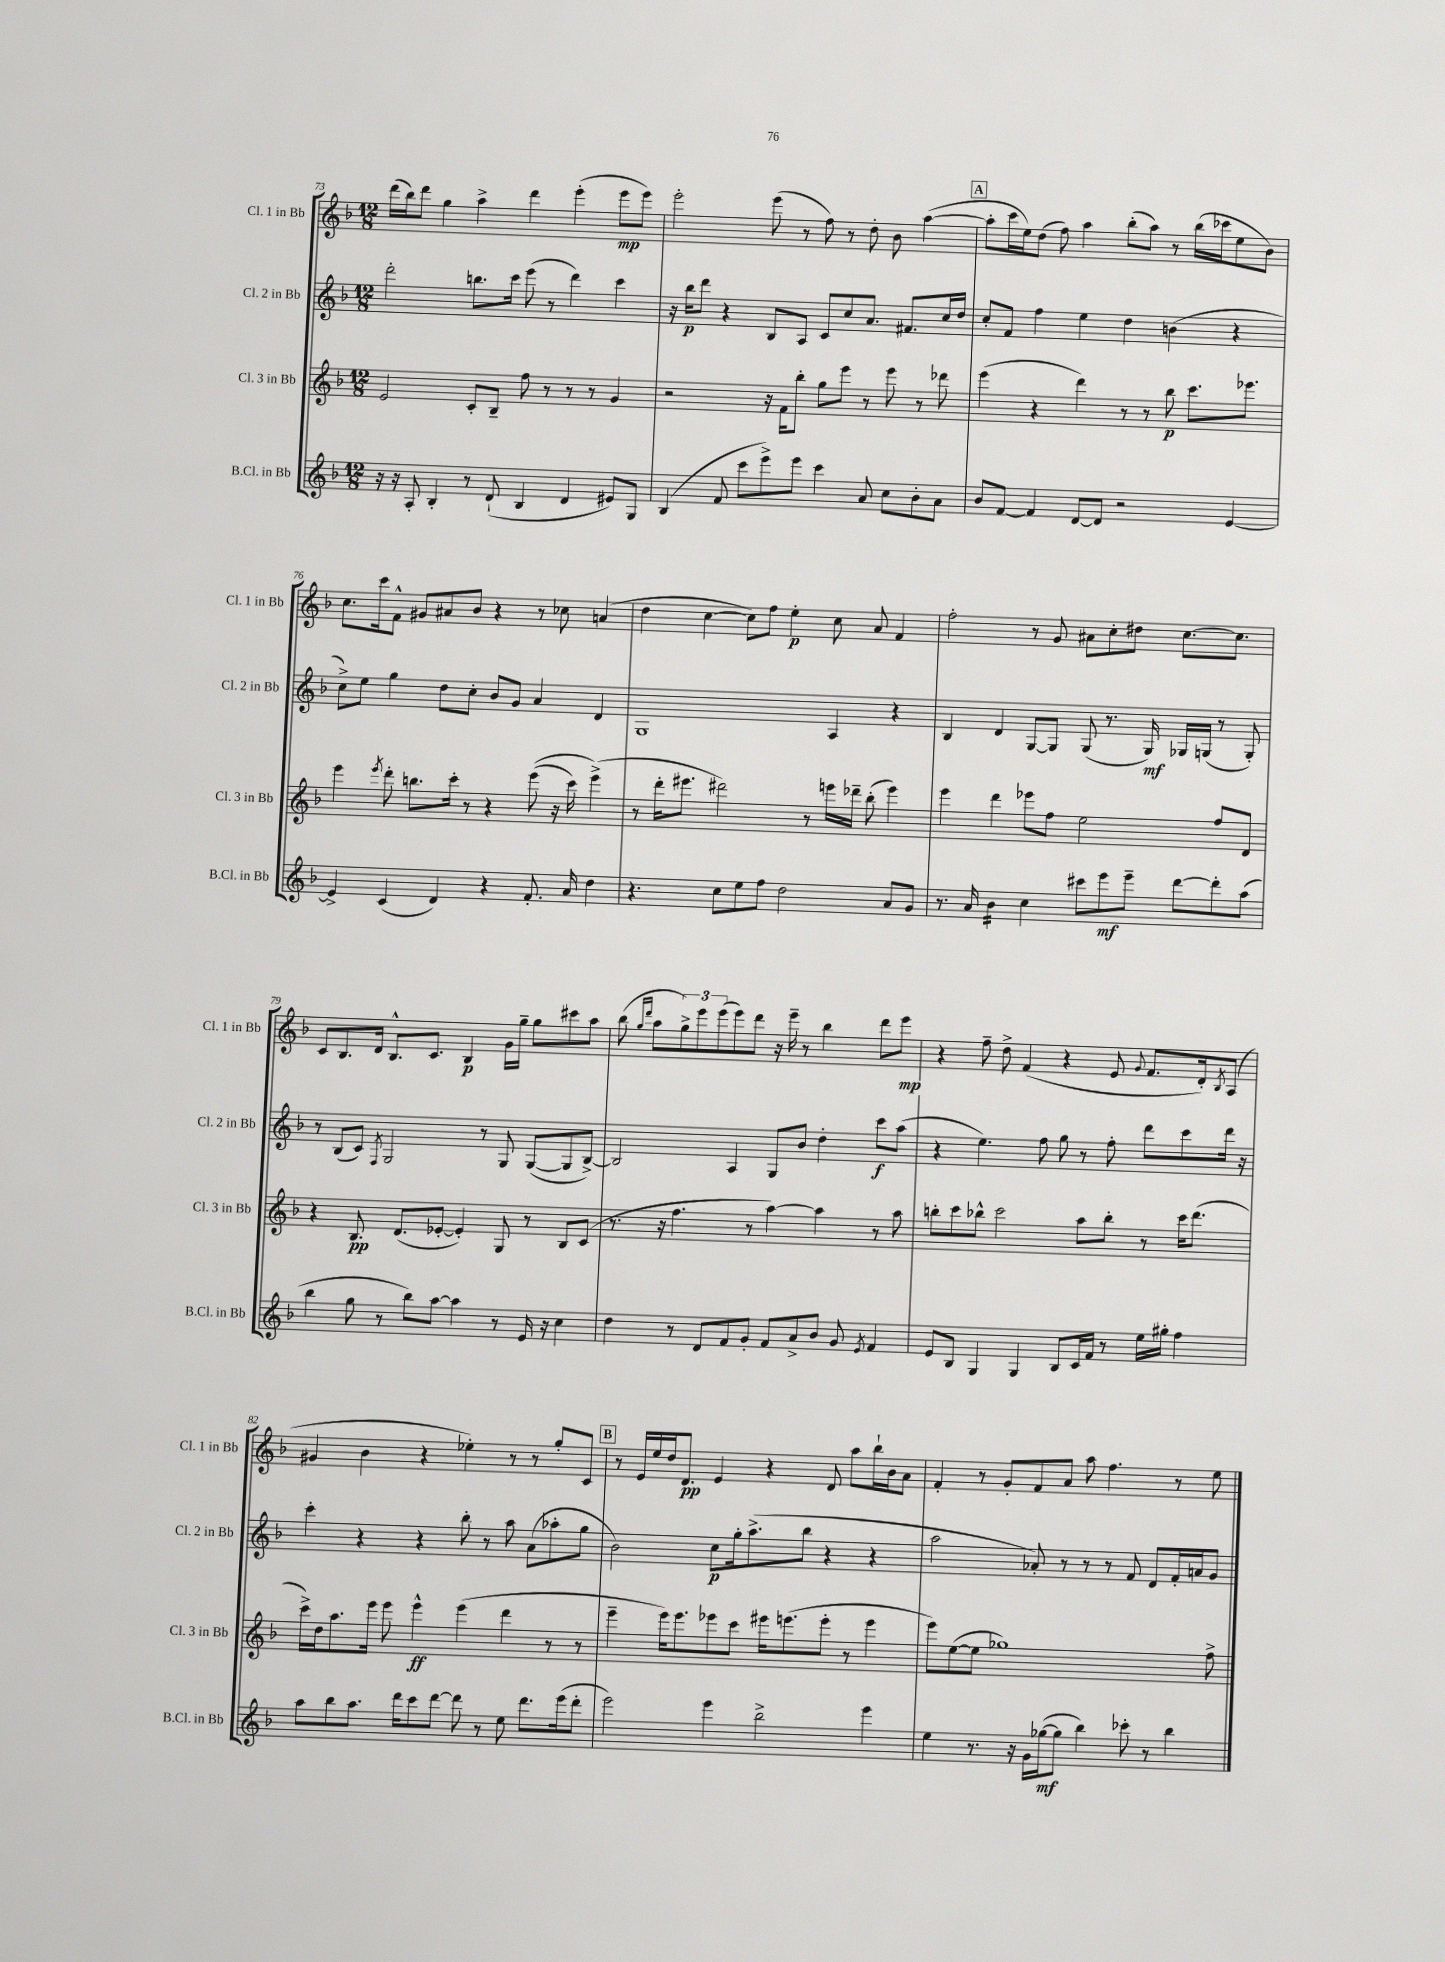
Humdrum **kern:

**kern	**kern	**kern	**kern
*staff4	*staff3	*staff2	*staff1
*clefG2	*clefG2	*clefG2	*clefG2
*k[b-]	*k[b-]	*k[b-]	*k[b-]
*M12/8	*M12/8	*M12/8	*M12/8
16r	2e	2ddd'	(16ddd
16r	.	.	16bb-)
8A'	.	.	8ddd
4B-'	.	.	4gg
8r	8c'	8.bb	4aa^
(8d`	8B-~	.	.
.	.	16ccc	.
4B-	8ff	(8eee	4ddd
.	8r	8r	.
4d	8r	4ddd)	(4eee'
.	8r	.	.
8e#)	4g	4ccc	8eee
8G	.	.	8eee)
=	=	=	=
(4B-	2r	16r	2eee'
.	.	16bb-	.
.	.	8ddd	.
8f	.	4r	.
8ccc	.	.	.
8eee^)	16r	8B-	(8eee
.	16f	.	.
8eee	8bb-'	8A	8r
4ccc	8gg	8c	8ff)
.	8eee	8cc	8r
8a	8r	8.a	8dd'
8cc	8eee	.	8b-
.	.	8.f#	.
8b-'	8r	.	([4aa
8a	8ddd-	16cc	.
.	.	16dd	.
=	=	=	=
8b-	(4eee	8cc'	8aa']
[8f	.	8f	16ccc
.	.	.	16ee)
4f]	4r	4ff	(8dd
.	.	.	8ff)
[8d	4ddd)	4ee	4aa
8d]	.	.	.
2r	8r	4dd	(8bb-'
.	8r	.	8aa)
.	8bb-	(4b	8r
.	8.ccc	.	(16bb-
.	.	.	16ccc-
[4e	.	4r	8ee
.	8.eee-	.	.
.	.	.	8b-)
=	=	=	=
4e^]	4eee	8cc^)	8.cc
.	.	8ee	.
.	.	.	16ccc
.	8qeee	.	.
(4c	8ddd'	4gg	8f^^
.	8.bb	.	8g#
4d)	.	8dd	8a#
.	16ccc'	.	.
.	8r	8cc'	8b-
4r	4r	8b-	4r
.	.	8g	.
8.f'	&((8eee	4a	8r
.	16r	.	8cc-
16a	16ccc)	.	.
4dd	(4eee^&)	4d	(4a
=	=	=	=
4.r	8r	1G	4dd
.	16ddd'	.	.
.	8.eee#	.	.
.	.	.	[4cc
8cc	2ddd#)	.	.
8ee	.	.	8cc])
8ff	.	.	8ff
2dd	.	.	4ee'
.	8r	.	.
.	16eee	4A	8cc
.	16ddd-~	.	.
.	(8bb-'	.	8a
8a	4eee)	4r	4f
8g	.	.	.
=	=	=	=
8.r	4eee	4B-	2ff'
16a	.	.	.
4b-	4ddd	4d	.
4cc	8eee-	[8G	8r
.	8ff	8G]	8g
8ccc#	2ee	(8G	8a#
8eee	.	8.r	8cc'
8eee~	.	.	8dd#
.	.	16G)	.
[8ddd	.	16G-	[8.cc
.	.	(16G	.
8ddd']	8ff	8r	.
.	.	.	8.cc]
(8aa	8d	8G')	.
=	=	=	=
4bb-	4r	8r	8c
.	.	(8B-	8.B-
8gg	8.B-	8c)	.
.	.	.	16d
.	.	8qF	.
8r	.	2G	8.B-^^
.	(8.d	.	.
8bb-)	.	.	.
.	.	.	8.c
[8aa	[8e-'	.	.
4aa]	4e-'])	.	4B-
.	.	8r	.
8r	8G	8G	16g
.	.	.	16gg~
16e	8r	([8G	8gg
16r	.	.	.
4cc	8B-	8G]	8ccc#
.	(8c	[8B-^)	8aa
=	=	=	=
4dd	8.r	2B-]	(8bb-
.	.	.	16qqgg
.	.	.	16qqddd
.	.	.	8aa
.	16r	.	.
8r	4.ff	.	12gg^)
.	.	.	12eee
8d	.	.	.
.	.	.	(12eee
8f	.	4A	8eee)
8g'	8r	.	8ddd
8f	[4aa)	8G	16r
.	.	.	16eee~
8a^	.	8b-	8r
8b-	4aa]	4dd'	4bb-
8g	.	.	.
8qe	.	.	.
4f	8r	8ccc	8ddd
.	8aa	(8aa	8eee
=	=	=	=
8e	8bb'	4r	4r
8B-	8ccc	.	.
4G	8bb-^^	4.ee)	8ff~
.	2ccc	.	8dd^
4G	.	.	(4f
.	.	8ff	.
8B-	.	8gg	4r
16c	8aa	8r	.
16f	.	.	.
8r	8bb-'	8ff'	8e
.	.	.	8qqg
16ee	8r	8ddd	8.f
16gg#'	.	.	.
4ff	16ccc	8ccc	.
.	(8.ddd	.	16d')
.	.	.	8qB-
.	.	16ddd	(8A
.	.	16r	.
=	=	=	=
8aa	16ccc^)	4ccc'	4g#
.	16dd	.	.
8bb-	8.aa	.	.
8.aa	.	4r	4b-
.	16eee	.	.
.	8eee	.	.
16ddd	.	.	.
8ccc	4eee^^	4r	4r
[8ddd	.	.	.
8ddd]	(4eee	8bb-'	4ee-')
8r	.	8r	.
8ee	4ddd	8aa	8r
8.ddd	.	(8a	8r
.	8r	8aa-'	8gg'
(16eee	.	.	.
8ddd'	8r	8gg	8c
=	=	=	=
2eee)	4eee~	2b-)	8r
.	.	.	16e
.	.	.	16ee
.	16eee)	.	16dd
.	8.eee	.	8.d
4eee	8eee-	8cc	4e
.	8ccc	16gg'	.
.	.	(8.aa^	.
2bb-^	16eee#	.	4r
.	(8.eee	.	.
.	.	8bb-	.
.	8eee'	4r	8d
.	8r	.	8aa
4eee	4eee	4r	16bb-`
.	.	.	16b-
.	.	.	8a
=	=	=	=
4ee	8eee)	2aa	4f'
.	([8ee	.	.
8.r	8ee]	.	8r
.	1gg-)	.	8g'
16r	.	.	.
16g	.	8a-')	8f
([16gg-	.	.	.
8gg-]	.	8r	8a
4bb-)	.	8r	8aa
.	.	8r	4.ff
8ccc-'	.	8f	.
8r	.	8d	.
4bb-	.	16f'	8r
.	.	16a	.
.	8ff^	8g	8ee
==	==	==	==
*-	*-	*-	*-
